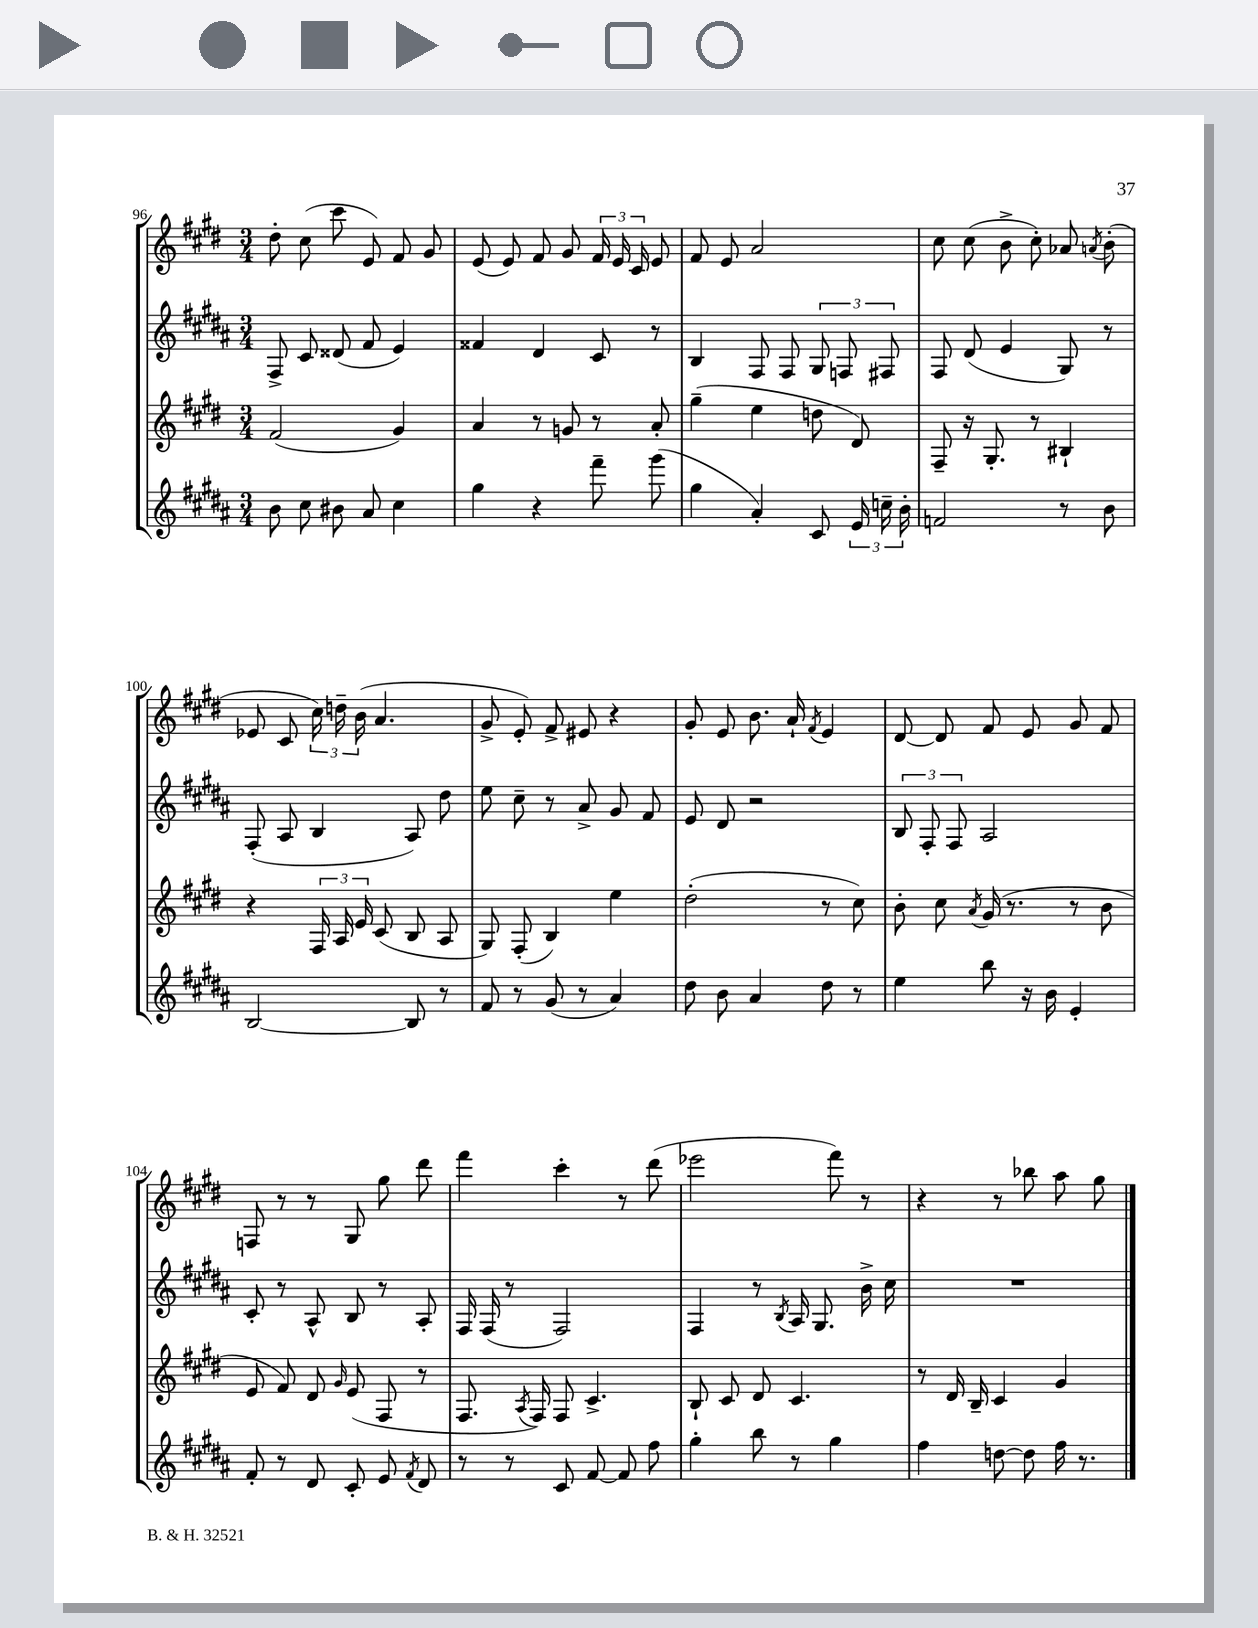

**kern	**kern	**kern	**kern
*part4	*part3	*part2	*part1
*staff4	*staff3	*staff2	*staff1
*clefG2	*clefG2	*clefG2	*clefG2
*k[f#c#g#d#a#]	*k[f#c#g#d#]	*k[f#c#g#d#a#]	*k[f#c#g#d#]
*M3/4	*M3/4	*M3/4	*M3/4
=96	=96	=96	=96
8b\	(2f#/	8F#^/	8dd#'\
8cc#\	.	8c#/	(8cc#\
8b#X\	.	(8d##X/	8ccc#\
8a#/	.	8f#/	8e/)
4cc#\	4g#/)	4e/)	8f#/
.	.	.	8g#/
=97	=97	=97	=97
4gg#\	4a/	4f##X/	(8e/
.	.	.	8e/)
4r	8r	4d#/	8f#/
.	8gn/	.	8g#/
8fff#~\	8r	8c#/	24f#/
.	.	.	24e/
.	.	.	24c#/
(8ggg#\	8a'/	8r	8e/
=98	=98	=98	=98
4gg#\	(4gg#~\	4B/	8f#/
.	.	.	8e/
4a#'/)	4ee\	8F#/	2a/
.	.	8F#/	.
8c#/	8ddn\	12G#/	.
.	.	12Fn/	.
24e/	8d#/)	.	.
24ccn~\	.	12F#X/	.
24b'\	.	.	.
=99	=99	=99	=99
2fn/	8F#~/	8F#/	8cc#\
.	16r	(8d#/	(8cc#\
.	8.G#'/	.	.
.	.	4e/	8b^\
.	8r	.	8cc#'\)
8r	4B#X`/	8G#/)	8a-X/
.	.	.	8qan/
8b\	.	8r	(8b'\
!!LO:LB:g=z
=100	=100	=100	=100
[2B/	4r	(8F#'/	8e-X/
.	.	8A#/	8c#/
.	24F#/	4B/	24cc#\)
.	24A/	.	24ddn~\
.	24e/	.	(24b\
.	(8c#/	.	4.a/
8B/]	8B/	8A#/)	.
8r	8A/	8dd#\	.
=101	=101	=101	=101
8f#/	8G#/)	8ee\	8g#^/
8r	(8F#'/	8cc#~\	8e'/)
(8g#/	4B/)	8r	8f#^/
8r	.	8a#^/	8e#X/
4a#/)	4ee\	8g#/	4r
.	.	8f#/	.
=102	=102	=102	=102
8dd#\	(2dd#'\	8e/	8g#'/
8b\	.	8d#/	8e/
4a#/	.	2r	8.b\
.	.	.	16a`/
.	.	.	8qf#/
8dd#\	8r	.	4e/
8r	8cc#\)	.	.
=103	=103	=103	=103
4ee\	8b'\	12B/	[8d#/
.	.	12F#'/	.
.	8cc#\	.	8d#/]
.	.	12F#/	.
.	8qa/	.	.
8bb\	(16g#/	2A#/	8f#/
.	8.r	.	.
16r	.	.	8e/
16b\	.	.	.
4e'/	8r	.	8g#/
.	8b\	.	8f#/
!!LO:LB:g=z
=104	=104	=104	=104
8f#'/	8e/	8c#'/	8Fn/
8r	8f#/)	8r	8r
8d#/	8d#/	8A#^^/	8r
.	16qqg#/	.	.
8c#'/	(8e/	8B/	8G#/
8e/	8F#/	8r	8gg#\
8qf#/	.	.	.
8d#/	8r	8A#'/	8ddd#\
=105	=105	=105	=105
8r	8.F#/	16F#/	4fff#\
.	.	(16F#/	.
8r	.	8r	.
.	8qA/	.	.
.	16F#/)	.	.
8c#/	8F#/	2F#/)	4ccc#'\
[8f#/	4.c#^/	.	.
8f#/]	.	.	8r
8ff#\	.	.	(8ddd#\
=106	=106	=106	=106
4gg#'\	8B`/	4F#/	2eee-X\
.	8c#/	.	.
8bb\	8d#/	8r	.
.	.	8qB/	.
8r	4.c#/	16A#/	.
.	.	8.G#/	.
4gg#\	.	.	8fff#\)
.	.	16b^\	8r
.	.	16cc#\	.
=107	=107	=107	=107
4ff#\	8r	2.r	4r
.	16d#/	.	.
.	16B~/	.	.
[8ddn\	4c#/	.	8r
8dd\]	.	.	8bb-X\
16ff#\	4g#/	.	8aa\
8.r	.	.	.
.	.	.	8gg#\
==	==	==	==
*-	*-	*-	*-
